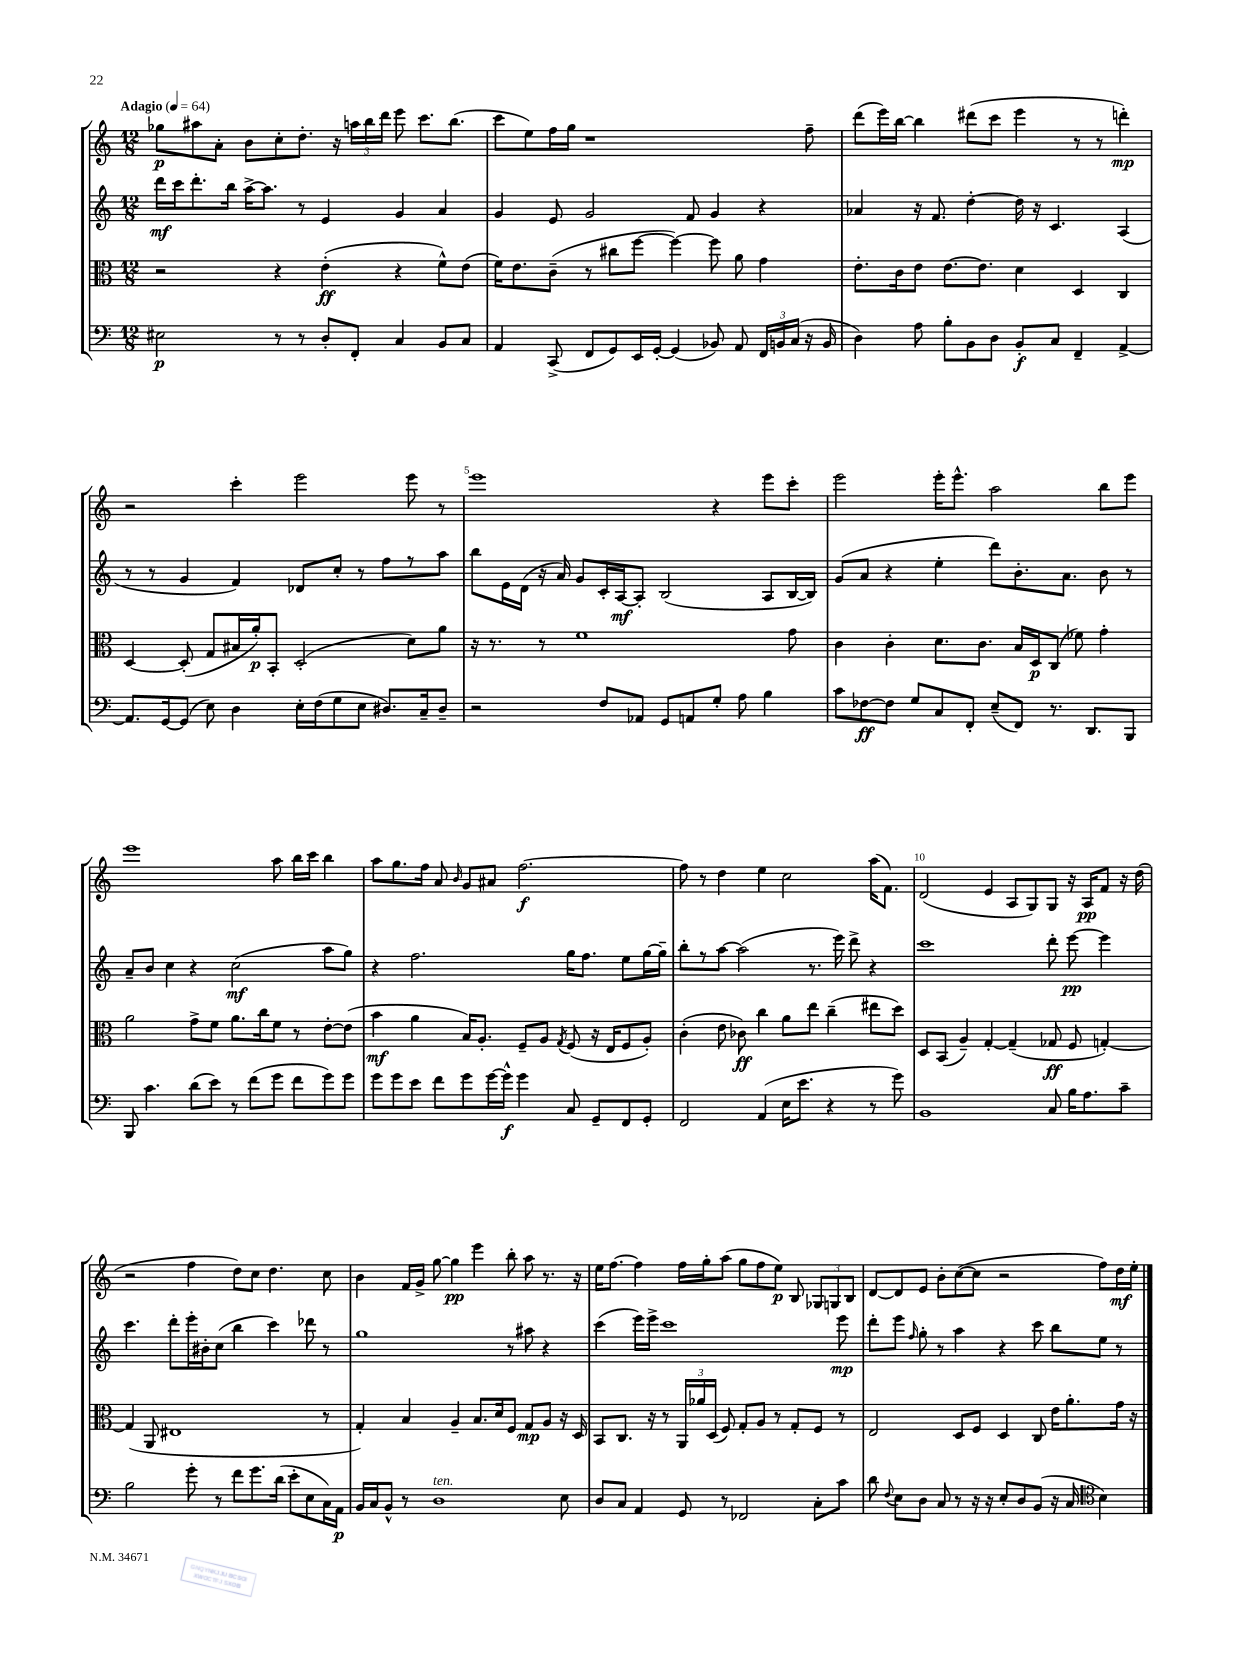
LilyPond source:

<<
\new StaffGroup <<
\new Staff = "s0" {
    \clef treble \key c \major \numericTimeSignature \time 12/8 \tempo "Adagio" 4 = 64
    \autoBeamOff ges''8[\p ais''8 a'8]-. b'8[ c''8-. d''8.]-. r16 \tuplet 3/2 { a''16[ b''16 d'''16] } e'''8 c'''8.[ b''8.]( |
    c'''8[ e''8) f''16 g''16] r1 f''8-- |
    d'''8[( e'''16) b''16]~ b''4 dis'''8[( c'''8] e'''4 r8 r8 d'''4-.\mp) |
    r2 c'''4-. e'''2 e'''8 r8 |
    e'''1 r4 e'''8[ c'''8]-. |
    e'''2 e'''16[-. e'''8.]-^ a''2 b''8[ e'''8] |
    e'''1 a''8 b''16[ c'''16] b''4 |
    a''8[ g''8. f''16] a'8 \grace { b'16 } g'8[ ais'8] f''2.~\f |
    f''8 r8 d''4 e''4 c''2 a''16[( f'8.]) |
    d'2( e'4 a8[ g8) g8] r16 a16[\pp f'8] r16 d''16( |
    r2 f''4 d''8[) c''8] d''4. c''8 |
    b'4 f'16[ g'16]-> g''8~ g''4\pp e'''4 b''8-. a''8 r8. r16 |
    e''16[ f''8.]~ f''4 f''16[ g''16-. a''8]( g''8[ f''8 e''8]\p) b8 \tuplet 3/2 { ges8[ g8 b8] } |
    d'8[~ d'8 e'8] b'8[-. c''8~( c''8] r2 f''8[) d''16\mf e''16]-. \bar "|." |
}
\new Staff = "s1" {
    \clef treble \key c \major \numericTimeSignature \time 12/8
    \autoBeamOff d'''16[\mf c'''16 d'''8.-. b''16] a''16[~-> a''8.] r8 e'4 g'4 a'4 |
    g'4 e'8 g'2 f'8 g'4 r4 |
    aes'4 r16 f'8. d''4~-. d''16 r16 c'4. a4( |
    r8 r8 g'4 f'4) des'8[ c''8]-. r8 f''8[ r8 a''8] |
    b''8[ e'16 d'16]( r16 a'16) g'8[ c'16-. a16~\mf a8]-. b2( a8[ b16~ b16]) |
    g'8[( a'8] r4 e''4-. d'''8[) b'8.-. a'8.] b'8 r8 |
    a'8[-- b'8] c''4 r4 c''2\mf( a''8[ g''8]) |
    r4 f''2. g''16[ f''8.] e''8[ g''16~ g''16]-- |
    b''8[-. r8 a''8]~ a''2( r8. e'''16) d'''8-> r4 |
    c'''1 d'''8-. e'''8~\pp e'''4 |
    c'''4. d'''8[-. e'''16-. bis'16-. c''8]( b''4 c'''4) des'''8 r8 |
    g''1 r8 ais''8 r4 |
    c'''4( e'''16[) e'''16]-> c'''1 e'''8\mp |
    d'''8[-. e'''8] \grace { f''16 } g''8-. r8 a''4 r4 c'''8 b''8[ e''8] r8 \bar "|." |
}
\new Staff = "s2" {
    \clef alto \key c \major \numericTimeSignature \time 12/8
    \autoBeamOff r2 r4 e'4-.\ff( r4 f'8[-^) e'8]( |
    f'16[) e'8. c'8]--( r8 cis''8[ f''8]~ f''4~) f''8 a'8 g'4 |
    e'8.[-. c'16 e'8] e'8.[~ e'8.] d'4 d4 c4 |
    d4~ d8-.( g8[ bis16 a'16-.\p) b,8]-. d2-.( d'8[) a'8] |
    r16 r8. r8 f'1 g'8 |
    c'4 c'4-. d'8.[ c'8.] b16[ d16\p c8]( fes'8) g'4-. |
    a'2 g'8[-> f'8] a'8.[ c''16 f'8] r8 e'8[~-. e'8]( |
    b'4\mf a'4 b16[) a8.]-. f8[-- a8] \acciaccatura { g8 } f8( r16 e16[ f8 a8]-.) |
    c'4-.( e'8 ces'8\ff) c''4 a'8[ e''8] c''4--( eis''8[ d''8]) |
    d8[ b,8]( a4--) g4~-. g4--( ges8\ff f8 g4~-.) |
    g4( a,8 eis1 r8 |
    g4-.) b4 a4-- b8.[ d'16 f8] g8[\mp a8] r16 d16 |
    b,8[ c8.] r16 r8 \tuplet 3/2 { a,16[ aes'16 d16]( } f8) g8[-. a8] r8 g8[-. f8] r8 |
    e2 d8[ f8] d4 c8 e'16[ a'8.-. g'16] r16 \bar "|." |
}
\new Staff = "s3" {
    \clef bass \key c \major \numericTimeSignature \time 12/8
    \autoBeamOff eis2\p r8 r8 d8[-. f,8]-. c4 b,8[ c8] |
    a,4 c,8->( f,8[ g,8) e,16 g,16]~-. g,4( bes,8) a,8 \tuplet 3/2 { f,16[ b,16 c16]( } r16 b,16 |
    d4) a8 b8[-. b,8 d8] b,8[-.\f c8] f,4-- a,4~-> |
    a,8.[ g,16~ g,8]( e8) d4 e16[-. f16( g8 e8] dis8.[) c16-- dis8]-- |
    r2 f8[ aes,8] g,8[ a,8 g8]-. a8 b4 |
    c'8[ fes8~\ff fes8] g8[ c8 f,8]-. e8[--( f,8]) r8. d,8.[ b,,8] |
    b,,8 c'4. d'8[( e'8]) r8 f'8[( g'8] f'8[ g'8) g'8] |
    g'8[ g'8 e'8] f'8[ g'8 g'16~ g'16]-^\f g'4 c8 g,8[-- f,8 g,8]-. |
    f,2 a,4( e16[ e'8.] r4 r8 g'8) |
    b,1 c8 b16[ a8. c'8]-- |
    b2 g'8-. r8 f'8[ g'8. d'16]( e'8[-. e8 c16) a,16]\p |
    b,16[ c16 b,8]-^ r8 d1^\markup { \italic "ten." } e8 |
    d8[ c8] a,4 g,8 r8 fes,2 c8[-. c'8] |
    d'8 \appoggiatura { f8 } e8[ d8] c8 r8 r16 r16 e8[-. d8 b,8]( r16 c16 \clef tenor b4) \bar "|." |
}
>>
>>
\layout { \context { \Score \override BarNumber.break-visibility = ##(#f #t #t) barNumberVisibility = #(every-nth-bar-number-visible 5) } }
